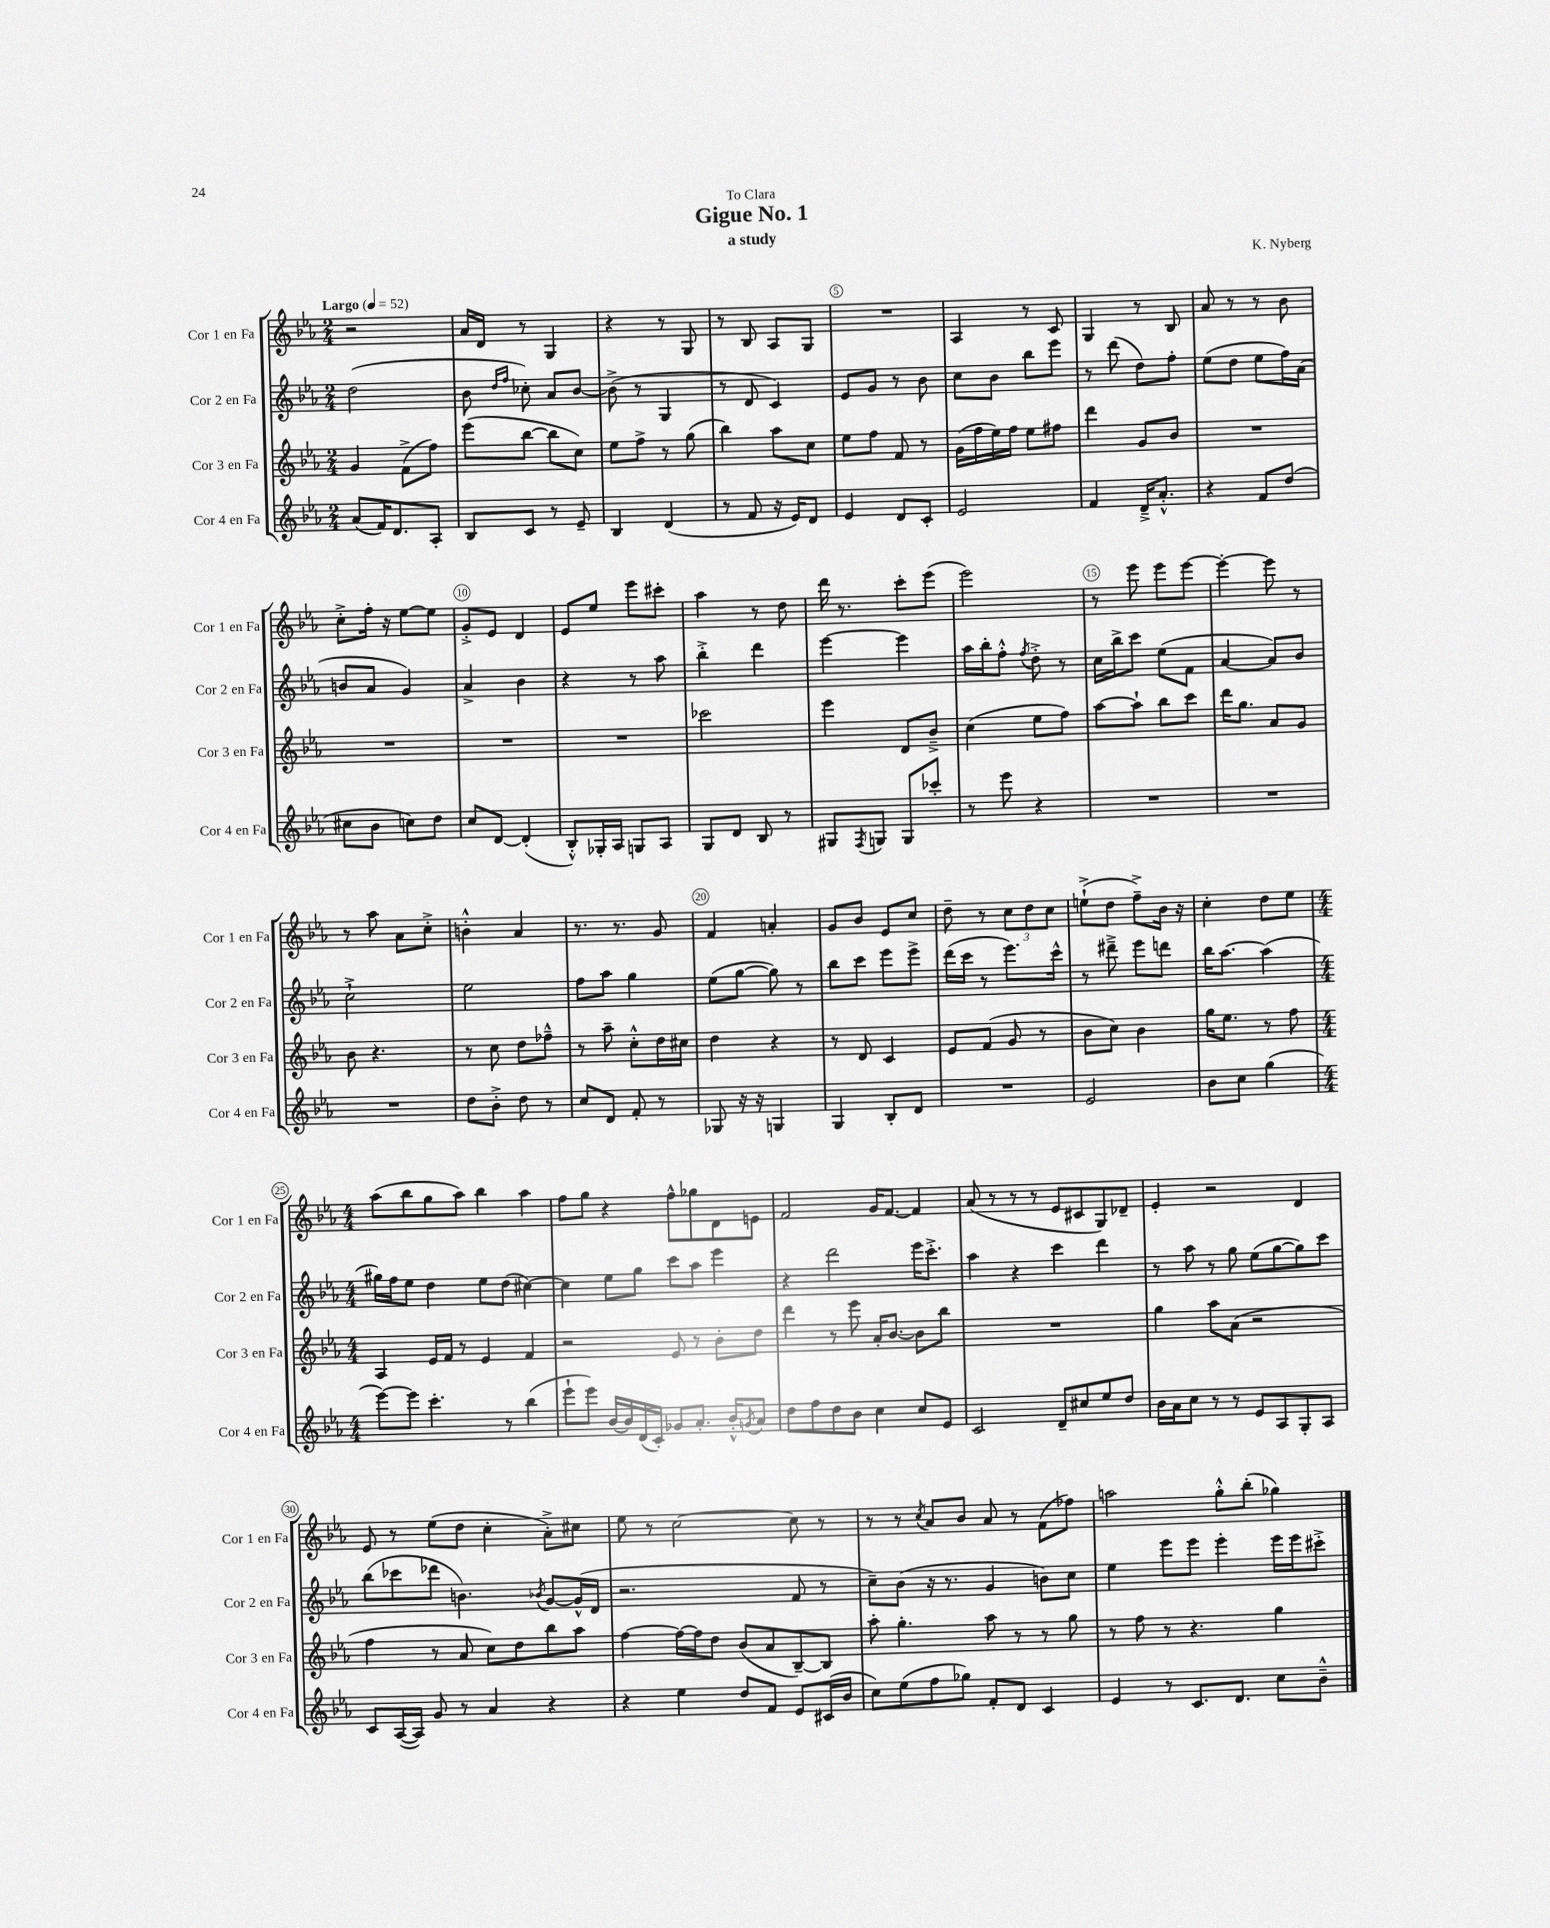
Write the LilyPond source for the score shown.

\header { title = "Gigue No. 1" composer = "K. Nyberg" subtitle = "a study" dedication = "To Clara" }
<<
\new StaffGroup <<
\new Staff = "s0" \with { instrumentName = "Cor 1 en Fa" shortInstrumentName = "Cor 1 en Fa" } {
    \clef treble \key ees \major \numericTimeSignature \time 2/4 \tempo "Largo" 4 = 52
    r2 |
    aes'16 d'16 r8 g4 |
    r4 r8 g8 |
    r8 bes8 aes8 g8 |
    R2 |
    aes4 r8 c'8 |
    g4 r8 bes8 |
    aes'8 r8 r8 bes'8 |
    c''8-.-> f''16-. r16 ees''8~ ees''8 |
    g'8-.-> ees'8 d'4 |
    ees'8 ees''8 ees'''8 cis'''8-. |
    aes''4 r8 d''8 |
    d'''16 r8. c'''8-. ees'''8( |
    ees'''2) |
    r8 ees'''8 ees'''8 ees'''8~ |
    ees'''4~-. ees'''8 r8 |
    r8 aes''8 aes'8 c''8-.-> |
    b'4-.-^ aes'4 |
    r8. r8. g'8 |
    f'4 a'4-. |
    g'8 bes'8 ees'8 c''8 |
    d''8-- r8 \tuplet 3/2 { c''8 d''8 c''8 } |
    e''8-!->( d''8 f''8--->) bes'16 r16 |
    c''4-. d''8 ees''8 |
    \numericTimeSignature \time 4/4 aes''8( bes''8 g''8 aes''8) bes''4 aes''4 |
    f''8 g''8 r4 f''8-^ ges''8 d'8 e'8 |
    f'2 g'16 f'8.~ f'4 |
    aes'8( r8 r8 r8 ees'8 cis'8 g8) des'8-- |
    ees'4-. r2 d'4 |
    ees'8 r8 ees''8( d''8 c''4-. aes'8-.->) cis''8 |
    ees''8 r8 c''2~ c''8 r8 |
    r8 r8 \acciaccatura { c''8 } aes'8 bes'8 aes'8 r8 f'8( fes''8) |
    a''2 g''8-.-^ bes''8-.( ges''4) \bar "|." |
}
\new Staff = "s1" \with { instrumentName = "Cor 2 en Fa" shortInstrumentName = "Cor 2 en Fa" } {
    \clef treble \key ees \major \numericTimeSignature \time 2/4
    d''2( |
    bes'8 \grace { d''16 f''16 } ces''8-.) aes'8 bes'8~ |
    bes'8->( r8 g4 |
    r8 d'8 c'4) |
    ees'8 g'8 r8 bes'8 |
    c''8 bes'8 bes''8 ees'''8 |
    r8 d'''8( d''8) f''8-. |
    ees''8( d''8 ees''8 f''16) aes'16( |
    b'8 aes'8 g'4) |
    aes'4-> bes'4 |
    r4 r8 aes''8 |
    bes''4-.-> d'''4 |
    ees'''4~ ees'''4 |
    aes''16 bes''16-. f''8-.-^ \acciaccatura { f''8 } d''8-.-> r8 |
    c''16 bes''16-> c'''8 ees''8( f'8 |
    aes'4~ aes'8) bes'8 |
    c''2-!-> |
    ees''2 |
    f''8 aes''8 g''4 |
    ees''8( g''8~ g''8) r8 |
    bes''8 c'''8 ees'''8 ees'''8-> |
    d'''16( c'''16 r8 ees'''8.) c'''16-^ |
    r8 dis'''8---> ees'''8 d'''8 |
    bes''16 aes''8.~ aes''4( |
    \numericTimeSignature \time 4/4 gis''16) f''16 ees''8 d''4 ees''8 d''8( cis''4~) |
    cis''4 ees''8 g''8 c'''8 aes''8 ees'''4 |
    r4 d'''2 ees'''16 c'''8.-.-> |
    aes''4 r4 c'''4 d'''4 |
    r8 aes''8 r8 g''8 ees''8( g''8~ g''8) c'''8 |
    bes''8( ces'''8 des'''8 b'4.) \acciaccatura { bes'8 } g'8~ g'16-^( d'16 |
    r2. f'8 r8 |
    c''8--) bes'8( r16 r8. g'4 b'8) c''8 |
    ees''4 ees'''8 ees'''8 ees'''4-. ees'''16 ees'''16 cis'''8-.-> \bar "|." |
}
\new Staff = "s2" \with { instrumentName = "Cor 3 en Fa" shortInstrumentName = "Cor 3 en Fa" } {
    \clef treble \key ees \major \numericTimeSignature \time 2/4
    g'4 f'8->( f''8) |
    ees'''8( bes''8~ bes''8 c''8) |
    ees''8 f''8-> r8 g''8( |
    bes''4) aes''8 c''8 |
    ees''8 f''8 f'8 r8 |
    g'16( f''16 ees''16) f''16 ees''8 fis''8 |
    d'''4 g'8 bes'8 |
    R2 |
    R2 |
    R2 |
    R2 |
    ces'''2 |
    ees'''4 d'8 bes'8---> |
    c''4( ees''8 f''8) |
    aes''8~ aes''8-! bes''8 c'''8 |
    d'''16 g''8. aes'8 g'8 |
    bes'8 r4. |
    r8 c''8 d''8 fes''8---^ |
    r8 aes''8-- c''8-.-^ d''16 cis''16 |
    d''4 r4 |
    r8 d'8 c'4 |
    ees'8 f'8( g'8 r8 |
    bes'8 c''8) bes'4 |
    g''16 ees''8. r8 f''8 |
    \numericTimeSignature \time 4/4 aes4 ees'16 f'16 r8 ees'4 f'4 |
    r2 ees'8 r8 bes'8-. d''8 |
    d'''4 r8 ees'''8 aes'16-. bes'8.~ bes'8 bes''8 |
    R1 |
    g''4 aes''8 aes'8( r2 |
    f''4 r8 aes'8 c''8) d''8 bes''8 aes''8 |
    f''4~ f''16~ f''16 d''8 bes'8( aes'8 bes8~--) bes8 |
    aes''8-. g''4.-. aes''8 r8 r8 g''8 |
    r8 f''8 r8 r4. g''4 \bar "|." |
}
\new Staff = "s3" \with { instrumentName = "Cor 4 en Fa" shortInstrumentName = "Cor 4 en Fa" } {
    \clef treble \key ees \major \numericTimeSignature \time 2/4
    aes'8( f'16) d'8. aes8-. |
    bes8 c'8 r8 ees'8-- |
    bes4 d'4( |
    r8 f'8 r16 ees'16) d'8 |
    ees'4 d'8 c'8-. |
    ees'2 |
    f'4 d'16---> aes'8.-.-^ |
    r4 f'8 d''8( |
    cis''8 bes'8 c''8) d''8 |
    c''8 d'8~ d'4-.( |
    bes8-.-^) ges16-. aes16 g8 aes8 |
    g8 d'8 bes8 r8 |
    gis8 \acciaccatura { f8 } g8 g8 ces'''8-. |
    r8 ees'''8 r4 |
    R2 |
    R2 |
    R2 |
    d''8 bes'8-.-> d''8 r8 |
    c''8 d'8 f'8-. r8 |
    ges8 r16 r16 g4 |
    g4 bes8-. d'8 |
    R2 |
    ees'2 |
    bes'8 c''8 g''4( |
    \numericTimeSignature \time 4/4 ees'''8~) ees'''8 c'''4.-. r8 bes''4( |
    ees'''8-! ees'''8) bes'16~ bes'16 d'16( c'16-.) ges'8 aes'8.-. bes'16-.-^ \acciaccatura { g'8 } aes'8 |
    d''8 f''8 d''8 bes'8 c''4 c''8 ees'8 |
    c'2 d'8-- cis''8 ees''8 d''8 |
    bes'16 aes'16 c''8 r8 r8 ees'8 aes8 g8-. aes8 |
    c'8 aes16~( aes16) g'8 r8 aes'4 r4 |
    r4 ees''4 d''8 f'8 ees'8 cis'16( bes'16 |
    c''8) ees''8( f''8 ges''8) f'8-. d'8 c'4 |
    ees'4 r8 c'8. d'8. c''8 bes'8---^ \bar "|." |
}
>>
>>
\layout { \context { \Score \override BarNumber.break-visibility = ##(#f #t #t) barNumberVisibility = #(every-nth-bar-number-visible 5) \override BarNumber.stencil = #(make-stencil-circler 0.1 0.3 ly:text-interface::print) } }
